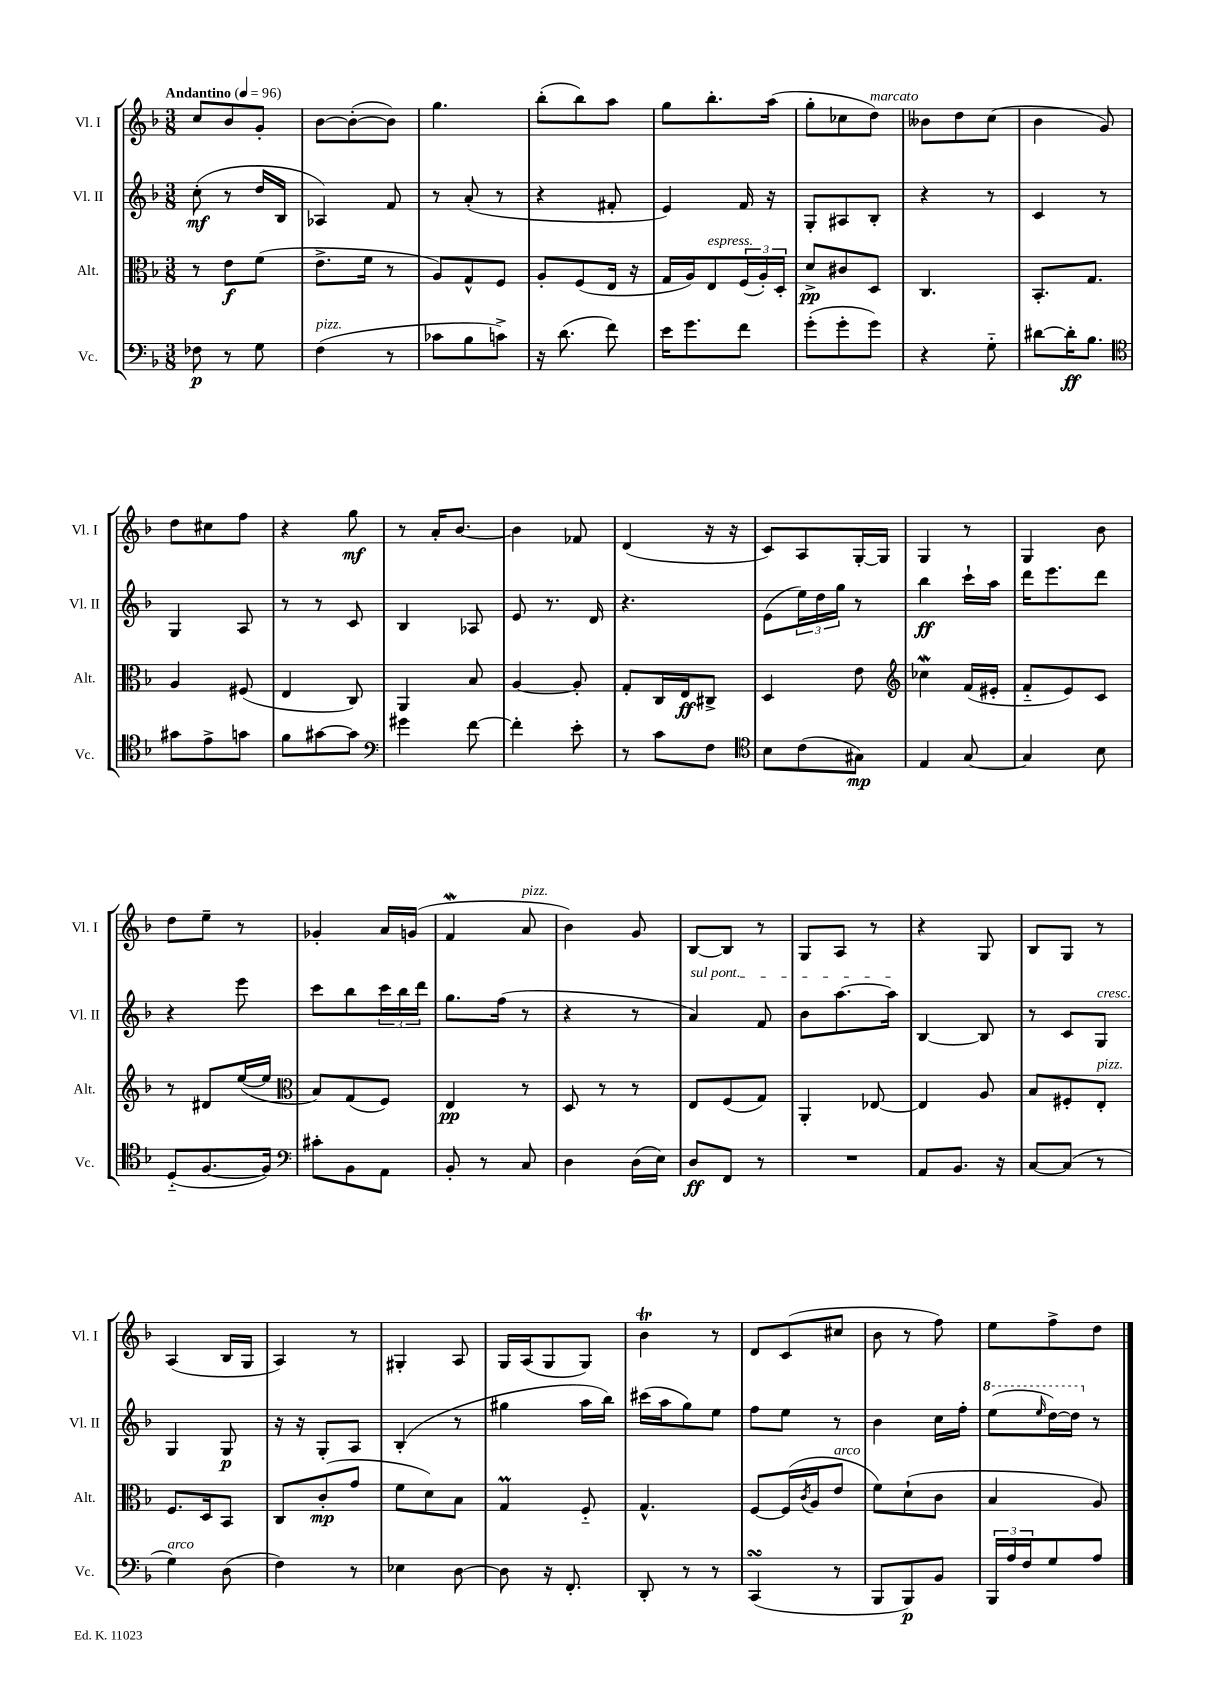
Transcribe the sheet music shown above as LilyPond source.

<<
\new StaffGroup <<
\new Staff = "s0" \with { instrumentName = "Vl. I" shortInstrumentName = "Vl. I" } {
    \clef treble \key f \major \numericTimeSignature \time 3/8 \tempo "Andantino" 4 = 96
    c''8 bes'8 g'8-. |
    bes'8~ bes'8~-.( bes'8) |
    g''4. |
    bes''8-.( bes''8) a''8 |
    g''8 bes''8.-. a''16( |
    g''8-. ces''8 d''8^\markup { \italic "marcato" }) |
    beses'8 d''8 c''8( |
    bes'4 g'8) |
    d''8 cis''8 f''8 |
    r4 g''8\mf |
    r8 a'16-. bes'8.~ |
    bes'4 fes'8 |
    d'4( r16 r16 |
    c'8) a8 g16~-. g16 |
    g4 r8 |
    g4 bes'8 |
    d''8 e''8-- r8 |
    ges'4-. a'16 g'16( |
    f'4\mordent a'8^\markup { \italic "pizz." } |
    bes'4) g'8 |
    bes8~ bes8 r8 |
    g8 a8 r8 |
    r4 g8 |
    bes8 g8 r8 |
    a4( bes16 g16 |
    a4) r8 |
    gis4-. a8 |
    g16 a16( g8 g8) |
    bes'4\trill r8 |
    d'8 c'8( cis''8 |
    bes'8 r8 f''8) |
    e''8 f''8-> d''8 \bar "|." |
}
\new Staff = "s1" \with { instrumentName = "Vl. II" shortInstrumentName = "Vl. II" } {
    \clef treble \key f \major \numericTimeSignature \time 3/8
    c''8-.\mf( r8 d''16 bes16 |
    aes4) f'8 |
    r8 a'8-.( r8 |
    r4 fis'8-. |
    e'4) f'16 r16 |
    g8-. ais8 bes8-. |
    r4 r8 |
    c'4 r8 |
    g4 a8 |
    r8 r8 c'8 |
    bes4 aes8 |
    e'8 r8. d'16 |
    r4. |
    e'8( \tuplet 3/2 { e''16) d''16 g''16 } r8 |
    bes''4\ff c'''16-! a''16 |
    d'''16 e'''8. d'''8 |
    r4 e'''8 |
    c'''8 bes''8 \tuplet 3/2 { c'''16 bes''16 d'''16 } |
    g''8. f''16( r8 |
    r4 r8 |
    \once \override TextSpanner.bound-details.left.text = \markup { \italic "sul pont." } a'4\startTextSpan) f'8 |
    bes'8 a''8.~ a''16\stopTextSpan |
    bes4~ bes8 |
    r8 c'8 g8^\markup { \italic "cresc." } |
    g4 g8\p |
    r16 r16 g8-. a8 |
    bes4-.( r8 |
    gis''4 a''16 bes''16) |
    cis'''16( a''16 g''8) e''8 |
    f''8 e''8 r8 |
    bes'4 c''16 f''16-. |
    \ottava #1 e'''8( \grace { e'''16 } d'''16~) d'''16 \ottava #0 r8 \bar "|." |
}
\new Staff = "s2" \with { instrumentName = "Alt." shortInstrumentName = "Alt." } {
    \clef alto \key f \major \numericTimeSignature \time 3/8
    r8 e'8\f f'8( |
    e'8.-> f'16 r8 |
    a8) g8-^ f8 |
    a8-. f8( e16 r16 |
    g16 a16) e8^\markup { \italic "espress." } \tuplet 3/2 { f16( a16-.) d16-. } |
    d'8->\pp cis'8 d8 |
    c4. |
    bes,8.-. g8. |
    a4 fis8( |
    e4 c8) |
    a,4 bes8 |
    a4~ a8-. |
    g8-. c16 e16\ff cis8-> |
    d4 e'8 |
    \clef treble ces''4\mordent f'16( eis'16-. |
    f'8-_ e'8) c'8 |
    r8 dis'8 e''16~( e''16 |
    \clef alto bes8) g8( f8) |
    e4\pp r8 |
    d8 r8 r8 |
    e8 f8( g8) |
    a,4-. ees8~ |
    ees4 a8 |
    bes8 fis8-. e8-.^\markup { \italic "pizz." } |
    f8. d16 bes,8 |
    c8 c'8-.\mp( g'8 |
    f'8 d'8) bes8 |
    g4\prall f8-_ |
    g4.-^ |
    f8~ f16( \acciaccatura { c'8 } a16 e'8^\markup { \italic "arco" } |
    f'8) d'8-!( c'8 |
    bes4 a8) \bar "|." |
}
\new Staff = "s3" \with { instrumentName = "Vc." shortInstrumentName = "Vc." } {
    \clef bass \key f \major \numericTimeSignature \time 3/8
    fes8\p r8 g8 |
    f4^\markup { \italic "pizz." }( r8 |
    ces'8 bes8 c'8->) |
    r16 d'8.( f'8) |
    e'16 g'8. f'8 |
    g'8-.( g'8-. g'8) |
    r4 g8-_ |
    dis'8~ dis'16-.\ff bes8. |
    \clef tenor gis'8 e'8-> g'8 |
    f'8 gis'8~ gis'8 |
    \clef bass gis'4 f'8~ |
    f'4-. e'8-. |
    r8 c'8 f8 |
    \clef tenor bes8 c'8( gis8\mp) |
    e4 g8~ |
    g4 bes8 |
    d8-_( f8.~ f16) |
    \clef bass cis'8-. bes,8 a,8 |
    bes,8-. r8 c8 |
    d4 d16( e16) |
    d8\ff f,8 r8 |
    R4. |
    a,8 bes,8. r16 |
    c8~ c8( r8 |
    g4^\markup { \italic "arco" }) d8( |
    f4) r8 |
    ees4 d8~ |
    d8 r16 f,8.-. |
    d,8-. r8 r8 |
    c,4\turn( r8 |
    bes,,8 bes,,8\p) bes,8 |
    \tuplet 3/2 { bes,,16 a16 f16 } g8 a8 \bar "|." |
}
>>
>>
\layout { \context { \Score \remove "Bar_number_engraver" } }
